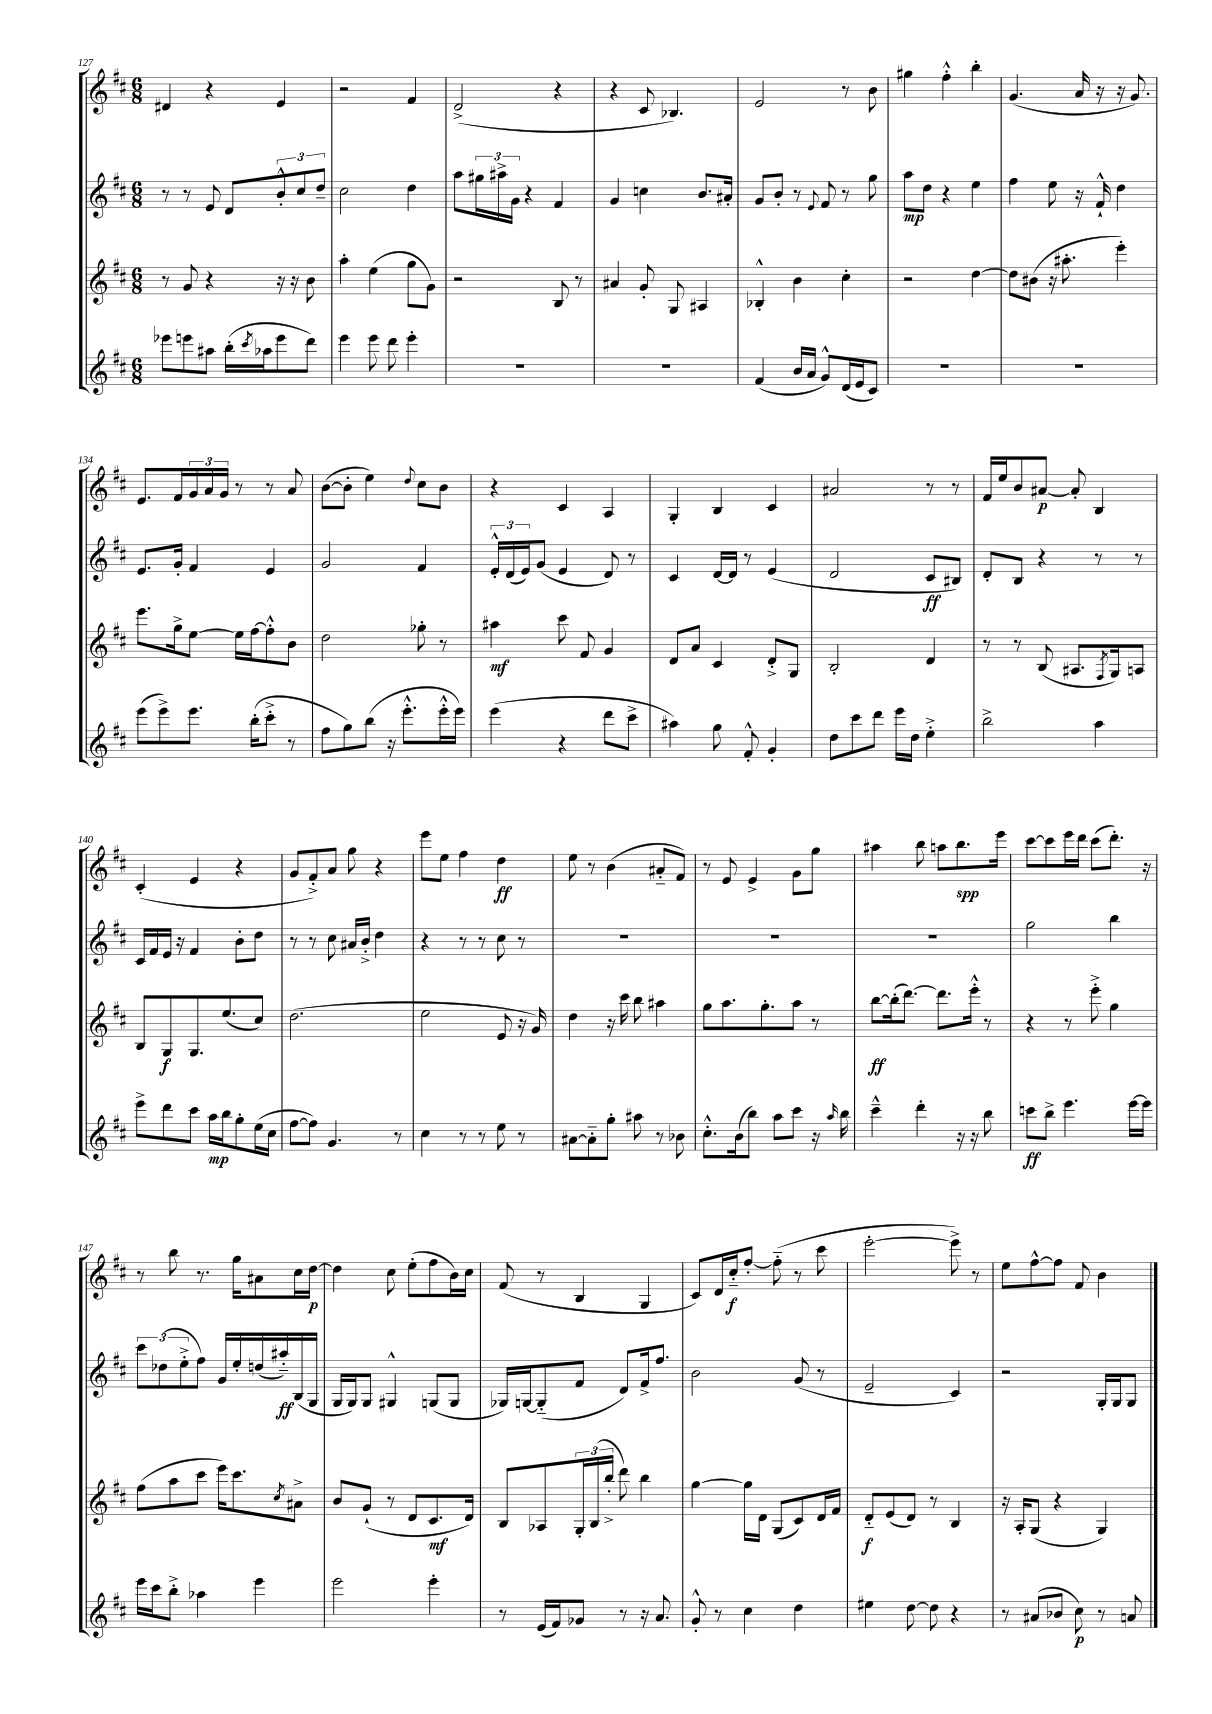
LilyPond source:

<<
\new StaffGroup <<
\new Staff = "s0" {
    \clef treble \key d \major \numericTimeSignature \time 6/8
    dis'4 r4 e'4 |
    r2 fis'4 |
    d'2->( r4 |
    r4 cis'8 bes4.) |
    e'2 r8 b'8 |
    gis''4 fis''4-.-^ b''4-. |
    g'4.( a'16 r16 r16 g'8.) |
    e'8. fis'16 \tuplet 3/2 { g'16 a'16 g'16 } r8 r8 a'8 |
    b'8~( b'8-. e''4) \appoggiatura { d''8 } cis''8 b'8 |
    r4 cis'4 a4 |
    g4-. b4 cis'4 |
    ais'2 r8 r8 |
    fis'16 e''16 b'8 ais'8~\p ais'8-. b4 |
    cis'4-.( e'4 r4 |
    g'8 fis'8-.->) a'8 g''8 r4 |
    e'''8 e''8 fis''4 d''4\ff |
    e''8 r8 b'4( ais'8-_ fis'8) |
    r8 e'8 e'4-> g'8 g''8 |
    ais''4 b''8 a''8 b''8.\spp e'''16 |
    cis'''8~ cis'''8 e'''16 d'''16 cis'''8( d'''8.-.) r16 |
    r8 b''8 r8. g''16 ais'8 cis''16 d''16~\p |
    d''4 cis''8 e''8-.( fis''8 b'16) cis''16 |
    fis'8( r8 b4 g4 |
    cis'8) d'16 cis''16-_\f fis''8~-. fis''8-_( r8 cis'''8 |
    e'''2~-. e'''8->) r8 |
    e''8 fis''8~-^ fis''8 fis'8 b'4 \bar "|." |
}
\new Staff = "s1" {
    \clef treble \key d \major \numericTimeSignature \time 6/8
    r8 r8 e'8 d'8 \tuplet 3/2 { b'8-.-^ cis''8 d''8-- } |
    cis''2 d''4 |
    a''8 \tuplet 3/2 { gis''16 ais''16-> g'16 } r4 fis'4 |
    g'4 c''4 b'8. ais'16-. |
    g'8 b'8-. r8 \appoggiatura { e'8 } fis'8 r8 g''8 |
    a''8\mp d''8 r4 e''4 |
    fis''4 e''8 r16 fis'16-!-^ d''4 |
    e'8. g'16-. fis'4 e'4 |
    g'2 fis'4 |
    \tuplet 3/2 { e'16-.-^ d'16( e'16) } g'8( e'4 d'8) r8 |
    cis'4 d'16~ d'16 r8 e'4( |
    d'2 cis'8\ff bis8) |
    d'8-. b8 r4 r8 r8 |
    cis'16 fis'16 e'16 r16 fis'4 b'8-. d''8 |
    r8 r8 cis''8 ais'16 b'16-.-> d''4 |
    r4 r8 r8 cis''8 r8 |
    R2. |
    R2. |
    R2. |
    g''2 b''4 |
    \tuplet 3/2 { cis'''8 des''8( e''8-.-> } fis''8) g'16 e''16-. d''16( ais''16-_\ff) b16( g16 |
    g16 g16) g8 gis4-^ g8( g8 |
    ges16) g16~ g8-_( fis'8 d'8) fis'16-> fis''8. |
    b'2 g'8( r8 |
    e'2-- cis'4) |
    r2 g16-. g16 g8 \bar "|." |
}
\new Staff = "s2" {
    \clef treble \key d \major \numericTimeSignature \time 6/8
    r8 g'8 r4 r16 r16 b'8 |
    a''4-. e''4( g''8 g'8) |
    r2 b8 r8 |
    ais'4 g'8-. g8 ais4 |
    bes4-.-^ b'4 cis''4-. |
    r2 d''4~ |
    d''8 bis'8( r16 ais''8.-. e'''4-.) |
    e'''8. g''16-> e''8~ e''16 fis''16~ fis''8-.-^ b'8 |
    d''2 ges''8-. r8 |
    ais''4\mf cis'''8 fis'8 g'4 |
    d'8 a'8 cis'4 d'8-.-> g8 |
    b2-. d'4 |
    r8 r8 b8( ais8. \acciaccatura { fis8 } g16) a8 |
    b8 g8\f g8. e''8.( cis''8) |
    d''2.( |
    e''2 e'8 r16 g'16) |
    d''4 r16 cis'''16 b''8 ais''4 |
    g''8 a''8. g''8.-. a''8 r8 |
    b''8~\ff b''16-.( d'''8.~) d'''8. e'''16-.-^ r8 |
    r4 r8 e'''8-.-> g''4 |
    fis''8( a''8 cis'''8 e'''16) cis'''8. \acciaccatura { cis''8 } ais'8-> |
    b'8 g'8-!( r8 d'8 cis'8.\mf d'16) |
    b8 aes8 \tuplet 3/2 { g16-. b16( b''16-.-> } d'''8) b''4 |
    g''4~ g''16 d'16 g8( cis'8) d'16 fis'16 |
    d'8-_\f e'8( d'8) r8 b4 |
    r16 a16-. g8( r4 g4) \bar "|." |
}
\new Staff = "s3" {
    \clef treble \key d \major \numericTimeSignature \time 6/8
    ees'''8 e'''8 ais''8 b''16-.( \acciaccatura { cis'''8 } aes''16 e'''8 d'''8) |
    e'''4 e'''8 d'''8 e'''4-. |
    R2. |
    R2. |
    fis'4( b'16 a'16 g'8-^) d'16( e'16 cis'8) |
    R2. |
    R2. |
    e'''8( e'''8->) e'''8. b''16-.( cis'''8-.-> r8 |
    fis''8 g''8) b''8( r16 e'''8.-.-^ e'''16-.-^ e'''16) |
    e'''4( r4 d'''8 cis'''8-> |
    ais''4) g''8 fis'8-.-^ g'4-. |
    d''8 cis'''8 d'''8 e'''16 d''16 e''4-.-> |
    b''2-> a''4 |
    e'''8-> d'''8 cis'''8 a''16\mp b''16 g''8-. e''16( cis''16 |
    fis''8~ fis''8) g'4. r8 |
    cis''4 r8 r8 e''8 r8 |
    ais'8~ ais'8-_ g''8-. ais''8 r8 bes'8 |
    cis''8.-.-^ b'16( b''8) a''8 cis'''8 r16 \grace { a''16 } b''16 |
    cis'''4---^ d'''4-. r16 r16 b''8 |
    c'''8\ff b''8-> e'''4. e'''16~ e'''16 |
    e'''16 cis'''16 b''8-.-> aes''4 e'''4 |
    e'''2 e'''4-. |
    r8 e'16( fis'16) ges'8 r8 r16 a'8. |
    g'8-.-^ r8 cis''4 d''4 |
    eis''4 d''8~ d''8 r4 |
    r8 ais'8( bes'8 cis''8\p) r8 a'8 \bar "|." |
}
>>
>>
\layout { \context { \Score currentBarNumber = #127 } }
